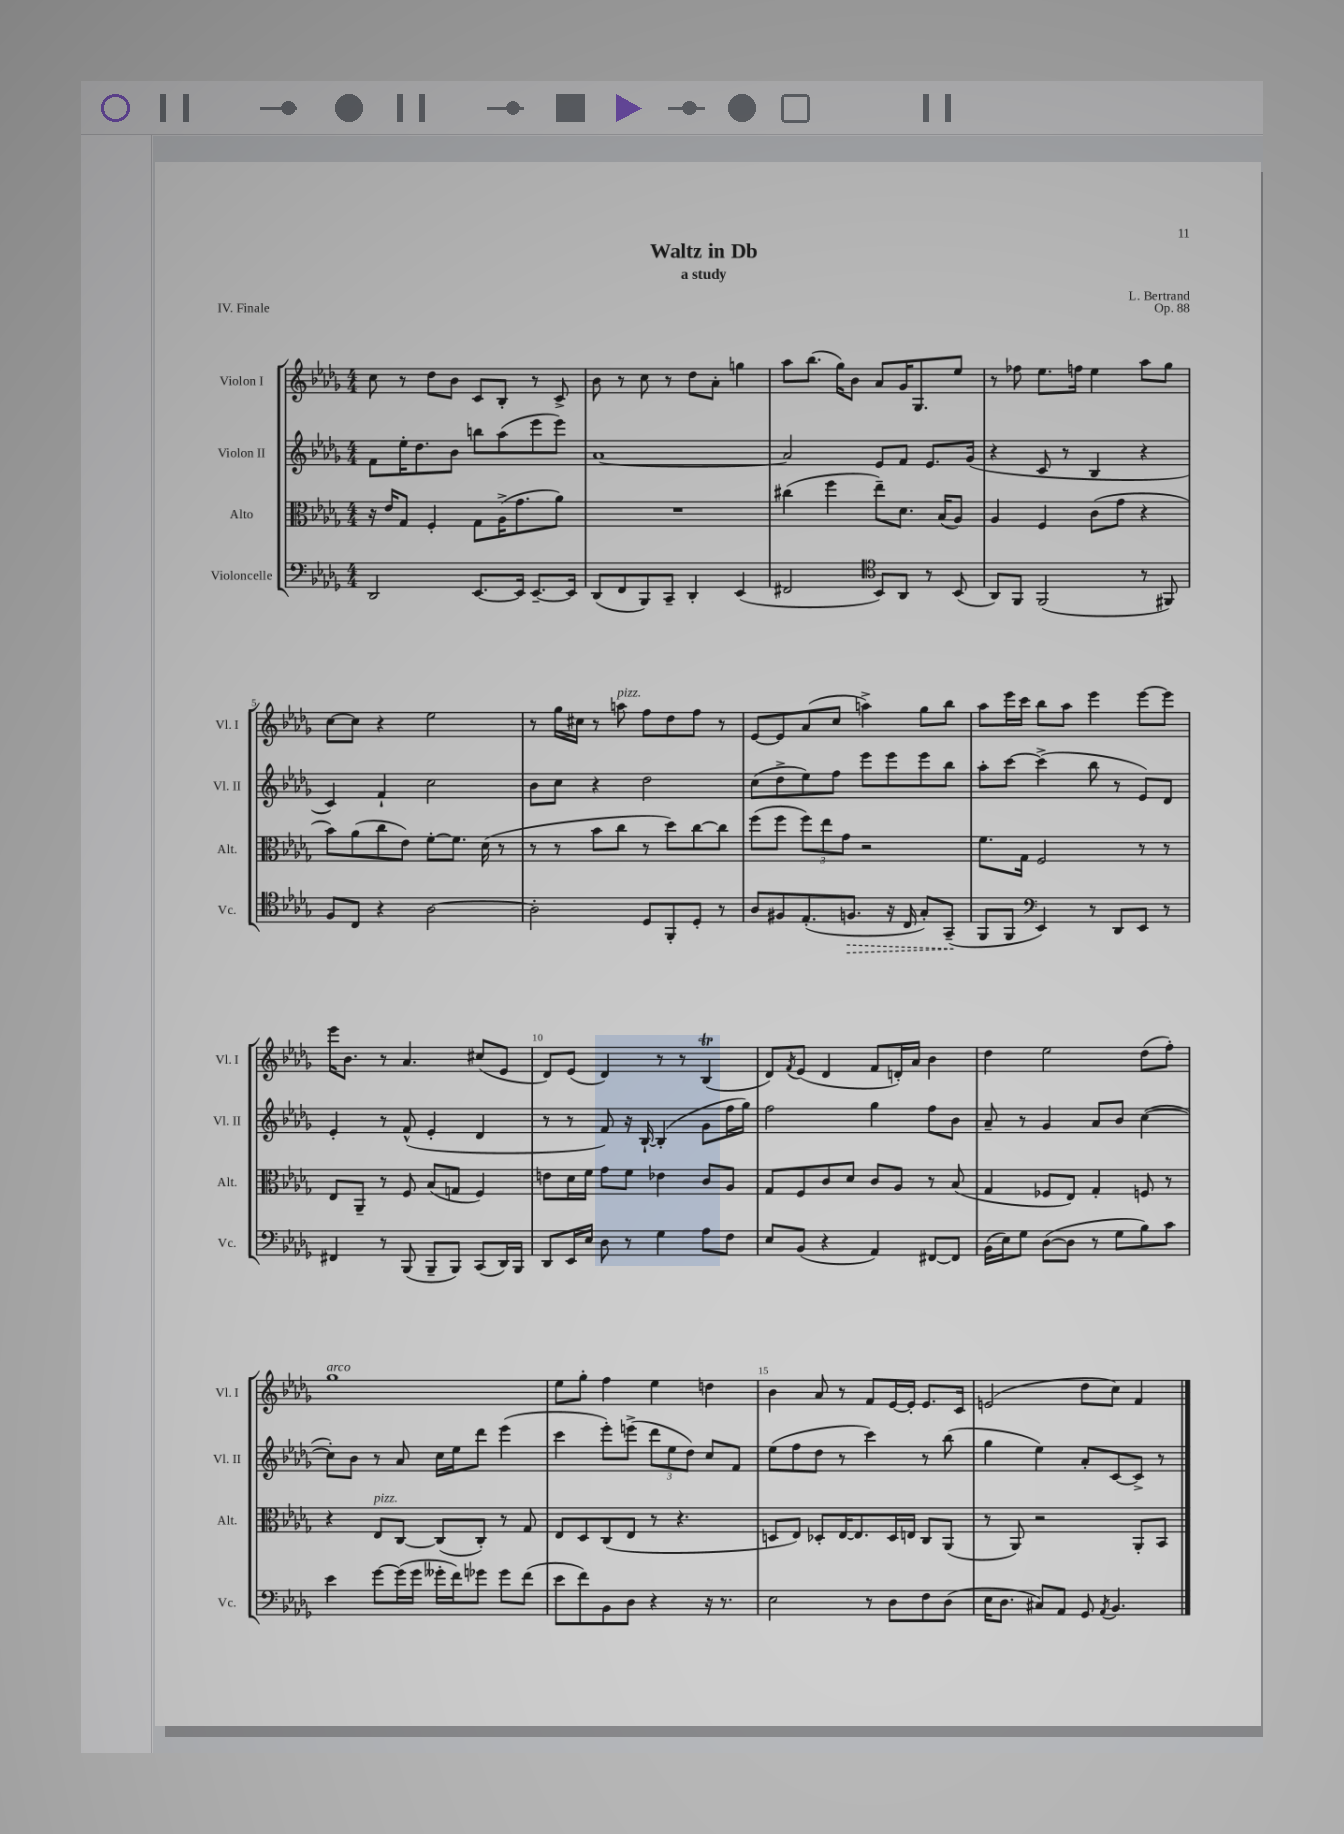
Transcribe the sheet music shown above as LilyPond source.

\header { title = "Waltz in Db" composer = "L. Bertrand" subtitle = "a study" opus = "Op. 88" piece = "IV. Finale" }
<<
\new StaffGroup <<
\new Staff = "s0" \with { instrumentName = "Violon I" shortInstrumentName = "Vl. I" } {
    \clef treble \key des \major \numericTimeSignature \time 4/4
    c''8 r8 des''8 bes'8 c'8 bes8-. r8 c'8-> |
    bes'8 r8 c''8 r8 des''8 aes'8-. g''4 |
    aes''8 bes''8.( ges''16) bes'8 aes'8 ges'16 ges8. ees''8 |
    r8 fes''8 ees''8. f''16 ees''4 aes''8 ges''8 |
    c''8~ c''8 r4 ees''2 |
    r8 ges''16 cis''16 r8 a''8^\markup { \italic "pizz." } f''8 des''8 f''8 r8 |
    ees'8~ ees'8 aes'8( c''8 a''4->) ges''8 bes''8 |
    aes''8 ees'''16 c'''16 bes''8 aes''8 ees'''4 ees'''8~ ees'''8 |
    ees'''16 bes'8. r8 aes'4. cis''8( ees'8 |
    des'8) ees'8( des'4) r8 r8 bes4\trill( |
    des'8) \acciaccatura { f'8 } ees'8( des'4 f'8 d'16-.) aes'16 bes'4 |
    des''4 ees''2 des''8( f''8-.) |
    ges''1^\markup { \italic "arco" } |
    ees''8 ges''8-. f''4 ees''4 d''4 |
    bes'4 aes'8 r8 f'8 ees'16~ ees'16-. ees'8. c'16 |
    e'2( des''8 c''8) f'4 \bar "|." |
}
\new Staff = "s1" \with { instrumentName = "Violon II" shortInstrumentName = "Vl. II" } {
    \clef treble \key des \major \numericTimeSignature \time 4/4
    f'8 ees''16-. des''8. bes'8 b''8 aes''8( ees'''8 ees'''8) |
    aes'1~ |
    aes'2 ees'8 f'8 ees'8. ges'16( |
    r4 c'8 r8 bes4 r4 |
    c'4) f'4-! c''2 |
    bes'8 c''8 r4 des''2 |
    c''8( des''8-> ees''8) f''8 ees'''8 ees'''8 ees'''8 bes''8 |
    aes''8-. c'''8~ c'''4->( bes''8 r8 ees'8) des'8 |
    ees'4-. r8 f'8-^( ees'4-. des'4 |
    r8 r8 f'8) r16 bes16~-! bes4-.( ges'8 f''16 ges''16) |
    f''2 ges''4 f''8 bes'8 |
    aes'8-- r8 ges'4 aes'8 bes'8 c''4~( |
    c''8-.) bes'8 r8 aes'8 c''16 ees''16 des'''8 ees'''4( |
    c'''4 ees'''8-.) e'''8->( \tuplet 3/2 { des'''8 ees''8 des''8) } c''8 f'8 |
    ees''8( f''8 des''8 r8 c'''4) r8 bes''8( |
    ges''4 ees''4) aes'8-. c'8~ c'8-> r8 \bar "|." |
}
\new Staff = "s2" \with { instrumentName = "Alto" shortInstrumentName = "Alt." } {
    \clef alto \key des \major \numericTimeSignature \time 4/4
    r16 ees'16 ges8 f4-. ges8 aes16->( ges'8. aes'8) |
    R1 |
    cis''4( f''4 ees''8--) des'8. bes16( aes8) |
    aes4 f4 c'8( ges'8 r4 |
    bes'8) aes'8( c''8 ees'8) f'8~-. f'8. des'16( r8 |
    r8 r8 bes'8 c''8 r8 des''8) c''8~ c''8 |
    f''8( f''8 \tuplet 3/2 { f''8) ees''8 ges'8 } r2 |
    f'8. ges16 f2 r8 r8 |
    ees8 aes,8-- r8 f8 bes8( g8 f4) |
    e'8 des'16 f'16 ges'8 f'8 ees'4 c'8 aes8 |
    ges8 f8 c'8 des'8 c'8 aes8 r8 bes8( |
    ges4 fes8 ees8) ges4-. f8 r8 |
    r4 ees8^\markup { \italic "pizz." } c8~ c8( c8-.) r8 ges8 |
    ees8 des8 c8( ees8 r8 r4. |
    d8 ees8) des8-. ees16~ ees8. des16 e16 c8 aes,8( |
    r8 aes,8) r2 aes,8-. bes,8 \bar "|." |
}
\new Staff = "s3" \with { instrumentName = "Violoncelle" shortInstrumentName = "Vc." } {
    \clef bass \key des \major \numericTimeSignature \time 4/4
    des,2 ees,8.~ ees,16 ees,8.~-- ees,16 |
    des,8( f,8 bes,,8) c,8-- des,4-. ees,4( |
    fis,2 \clef tenor bes,8) aes,8 r8 bes,8( |
    aes,8) f,8 f,2( r8 fis,8) |
    f8 c8 r4 aes2~ |
    aes2-. des8 f,8-. des8-. r8 |
    aes8 fis8 ees8.-.( \once \override Hairpin.style = #'dashed-line f8.\> r16 c16 ges8-.) ges,8--\!( |
    f,8 f,8 \clef bass ees,4) r8 des,8 ees,8 r8 |
    fis,4 r8 bes,,8( bes,,8-- bes,,8) c,8( des,16) bes,,16 |
    des,8 ees,16 ees16 des8 r8 ges4 aes8 f8 |
    ees8 bes,8( r4 aes,4) fis,8~ fis,8 |
    bes,16( ees16) ges8 des8~( des8 r8 ges8 bes8) c'8 |
    ees'4 ges'8~ ges'16( ges'16 geses'16-. f'16) ges'8 ges'8 f'8( |
    ees'8 f'8) bes,8 des8 r4 r16 r8. |
    ees2 r8 des8 f8 des8( |
    ees16 des8. cis8) aes,8 ges,8 \acciaccatura { aes,8 } bes,4. \bar "|." |
}
>>
>>
